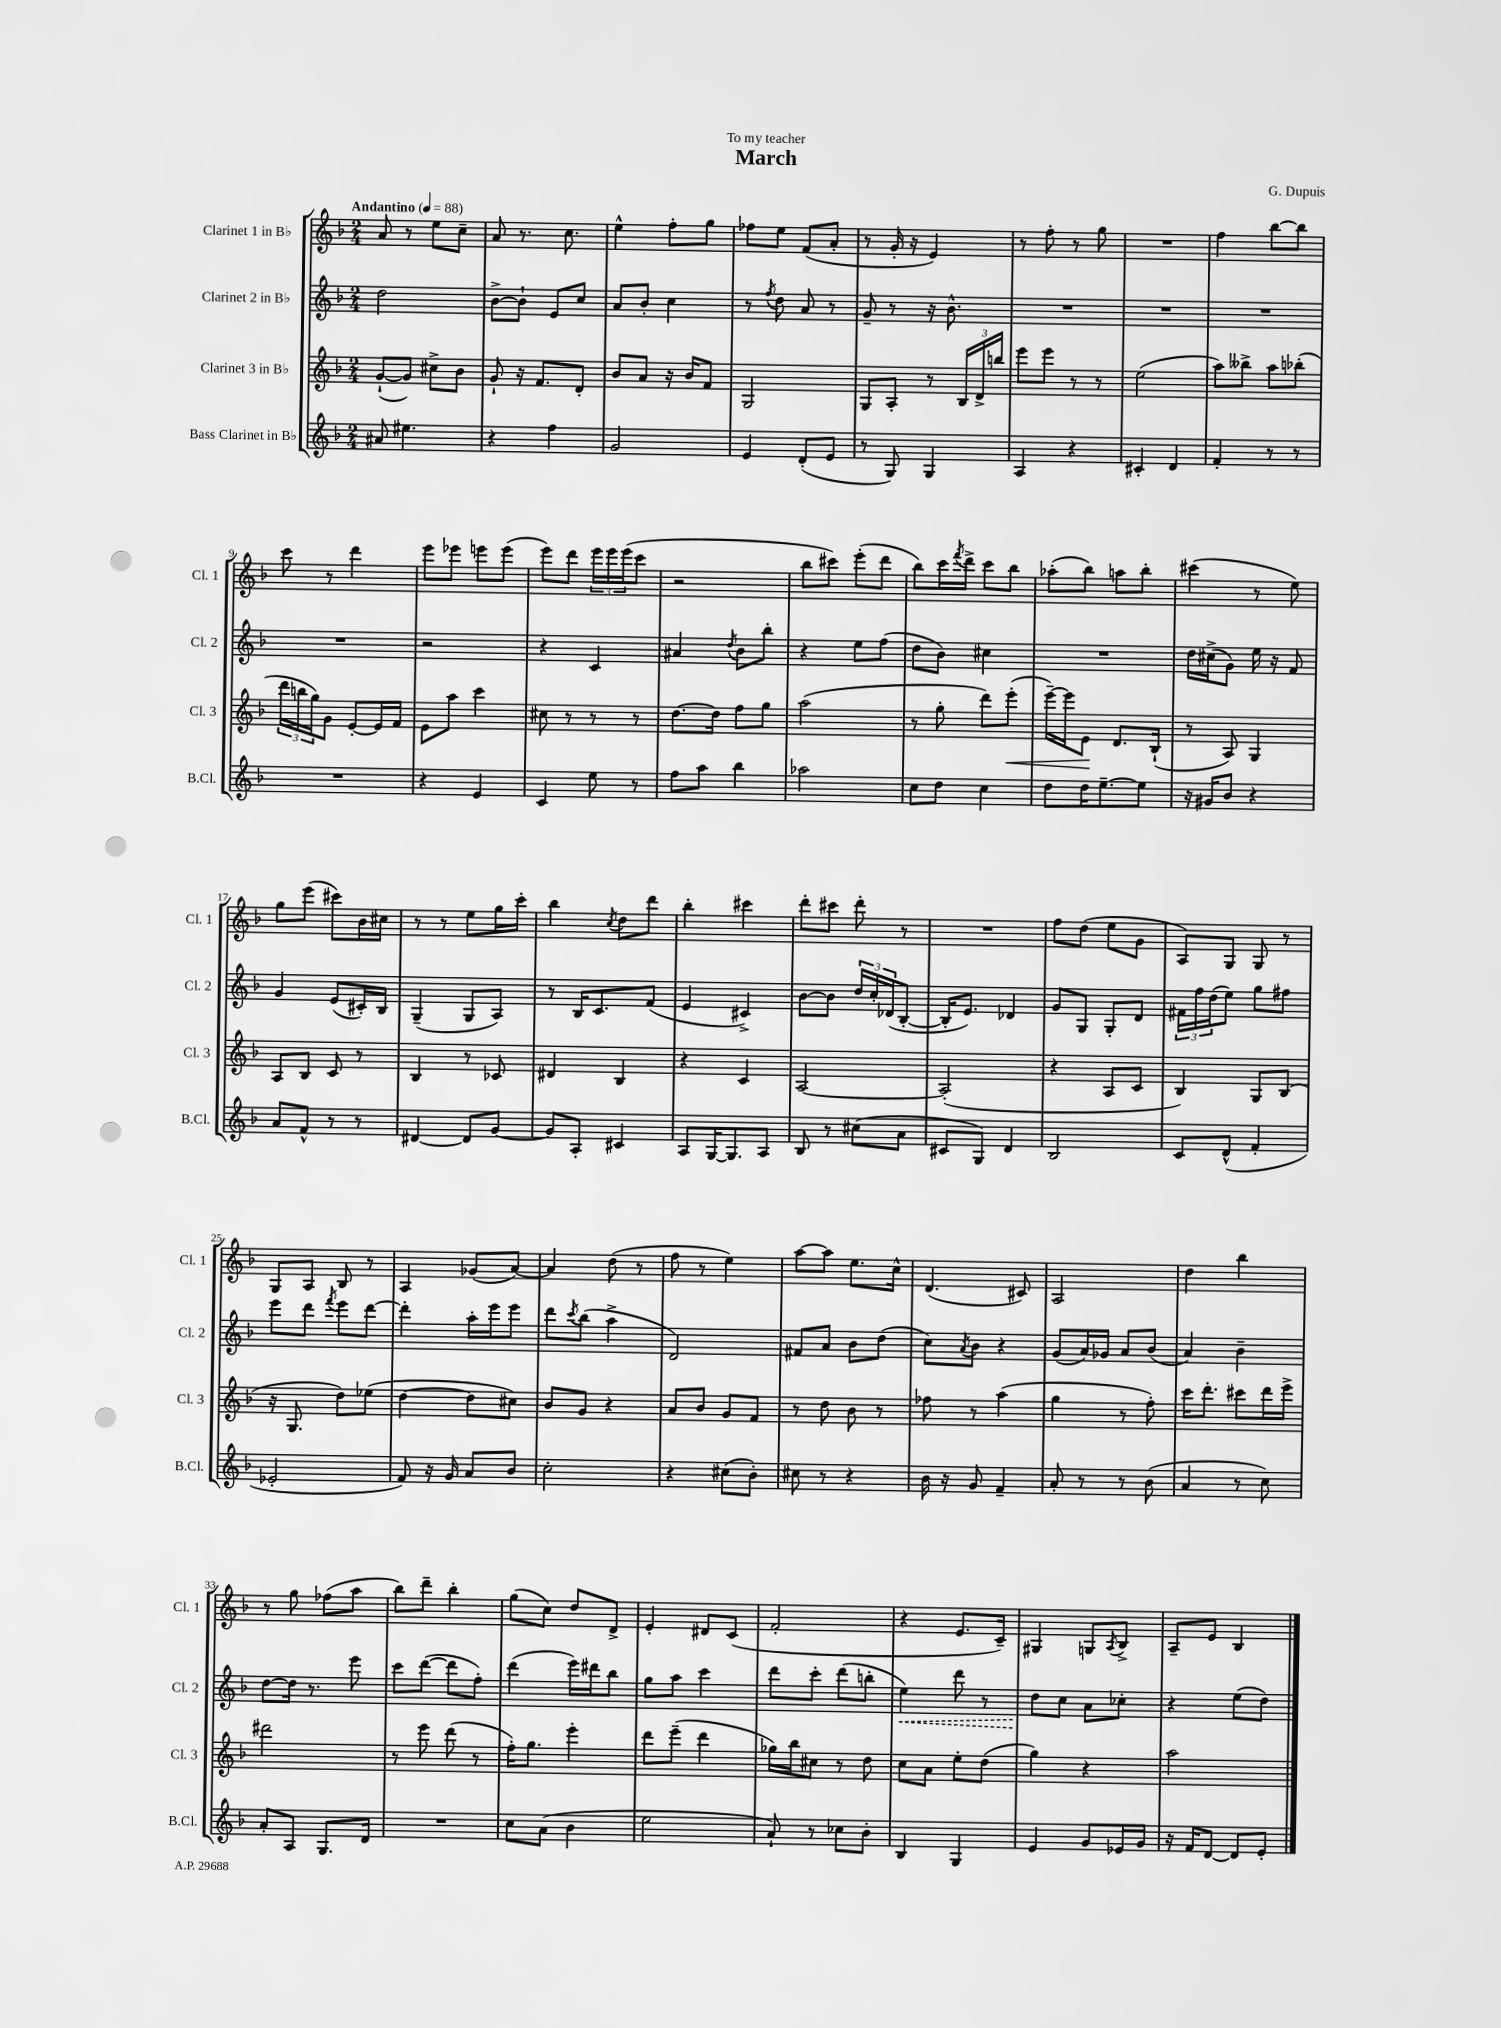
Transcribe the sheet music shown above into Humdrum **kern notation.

**kern	**kern	**kern	**kern
*staff4	*staff3	*staff2	*staff1
*clefG2	*clefG2	*clefG2	*clefG2
*k[b-]	*k[b-]	*k[b-]	*k[b-]
*M2/4	*M2/4	*M2/4	*M2/4
*MM88	*MM88	*MM88	*MM88
8a#	([8g`	2dd	8a
4.ee#	8g])	.	8r
.	8cc#^	.	8ee
.	8b-	.	8cc~
=	=	=	=
4r	8g`	[8b-^	8a
.	16r	8b-`]	8.r
.	8.f	.	.
4ff	.	8e	.
.	.	.	8.cc
.	8d'	8cc	.
=	=	=	=
2g	8b-	8a	4ee^^
.	8a	8b-'	.
.	16r	4cc	8ff'
.	16b-	.	.
.	8f	.	8gg
=	=	=	=
4e	2G	8r	8ff-
.	.	8qff	.
.	.	8dd	8ee
(8d'	.	8a	(8f
8e	.	8r	8a'
=	=	=	=
8r	8G	8g~	8r
8G)	8A'	8r	16g'
.	.	.	16r
4G	8r	16r	4e)
.	.	8.b-^^	.
.	24B-	.	.
.	24d^	.	.
.	24bb	.	.
=	=	=	=
4A	8eee	2r	8r
.	8eee	.	8ff'
4r	8r	.	8r
.	8r	.	8gg
=	=	=	=
4c#'	(2ee	2r	2r
4d	.	.	.
=	=	=	=
4f'	8aa)	2r	4ff
.	8bb--^	.	.
8r	8aa	.	[8bb-
8r	(8bb-'	.	8bb-]
=	=	=	=
2r	24ddd	2r	8ccc
.	24bb	.	.
.	24gg)	.	.
.	8g	.	8r
.	[8e'	.	4ddd
.	16e]	.	.
.	16f	.	.
=	=	=	=
4r	8e	2r	8eee
.	8aa	.	8eee-
4e	4ccc	.	8eee
.	.	.	(8eee
=	=	=	=
4c	8cc#	4r	8eee)
.	8r	.	8ddd
8ee	8r	4c	24eee
.	.	.	24eee
.	.	.	(24eee
8r	8r	.	8ccc
=	=	=	=
8ff	[8.dd	4a#	2r
8aa	.	.	.
.	16dd]	.	.
.	.	8qdd	.
4bb-	8ff	8b-	.
.	8gg	8bb-'	.
=	=	=	=
2aa-	(2aa	4r	8bb-
.	.	.	8ccc#)
.	.	8ee	(8eee'
.	.	(8ff	8ddd
=	=	=	=
8cc	8r	8dd	8bb-)
8dd	8gg'	8b-)	16ccc
.	.	.	8qfff
.	.	.	16ddd^
4cc	8ddd)	4cc#	8ccc
.	(8eee'	.	8bb-
=	=	=	=
8dd	[16eee~)	2r	(8aa-'
.	16eee]	.	.
16dd	8e	.	8bb-)
[8.ee~	.	.	.
.	8.d	.	8aa
8ee]	.	.	8bb-'
.	(16B-`	.	.
=	=	=	=
16r	8r	16dd	(4ccc#
16g#	.	(16cc#^	.
8b-	8A)	8g)	.
4r	4G	16ee	8r
.	.	16r	.
.	.	8f	8ee)
=	=	=	=
8a	8A	4g	8gg
8f^^	8B-	.	(8eee
8r	8c	(8e	8ccc#)
8r	8r	16c#')	16b-
.	.	16B-	16cc#
=	=	=	=
[4d#	4B-	(4G~	8r
.	.	.	8r
8d#]	8r	8G	8ee
[8g	8c-	8A)	16gg
.	.	.	16ccc'
=	=	=	=
8g]	4d#	8r	4bb-
8A'	.	16B-	.
.	.	8.c	.
.	.	.	8qcc
4c#	4B-	.	8dd
.	.	(8f	8ddd
=	=	=	=
8A	4r	4e	4bb-'
[16G	.	.	.
8.G]	.	.	.
.	4c	4c#^)	4ccc#
8A	.	.	.
=	=	=	=
8B-	[2A	[8b-	8ddd'
8r	.	8b-]	8ccc#
(8cc#	.	24dd	8ddd'
.	.	24cc'	.
.	.	(24d-	.
8a	.	[8B-'	8r
=	=	=	=
8c#	(2A']	16B-']	2r
.	.	8.e)	.
8G)	.	.	.
4d	.	4d-	.
=	=	=	=
2B-	4r	8g	8ff
.	.	8G	(8dd
.	8A	8G'	8ee
.	8c	8d	8g
=	=	=	=
8c	4B-)	24f#	8A)
.	.	24ff	.
.	.	(24dd	.
(8d^^	.	8ee)	8G
4f'	8G	8gg	8G
.	(8B-	8ff#	8r
=	=	=	=
2e-'	16r	8eee	8G
.	8.G	.	.
.	.	8ddd	8A
.	.	8qfff	.
.	8dd)	8eee	8B-
.	(8ee-	[8ddd	8r
=	=	=	=
8f)	[4dd	4ddd']	4A
16r	.	.	.
16g	.	.	.
8a	8dd]	16aa'	(8g-
.	.	16eee	.
8b-	8cc#)	8eee	[8a)
=	=	=	=
2cc'	8b-	8ddd	4a]
.	.	8qccc	.
.	8g	(8bb-	.
.	4r	4aa^	(8dd
.	.	.	8r
=	=	=	=
4r	8a	2d)	8ff
.	8b-	.	8r
(8cc#	8g	.	4ee)
8b-')	8f	.	.
=	=	=	=
8cc#	8r	8f#	[8aa
8r	8dd	8a	8aa]
4r	8b-	8b-	8.ee
.	8r	(8dd	.
.	.	.	16cc^^
=	=	=	=
16b-	8ff-	8cc)	(4.d
16r	.	.	.
.	.	8qa	.
8g	8r	8b-	.
4f~	(4aa	4r	.
.	.	.	8c#)
=	=	=	=
8a'	4gg	(8g	2A
8r	.	16a)	.
.	.	16g-	.
8r	8r	8a	.
(8b-	8ff')	(8b-	.
=	=	=	=
4a	16ccc	4a)	4dd
.	8.ddd'	.	.
8r	8ccc#	4b-~	4bb-
8cc)	16ddd	.	.
.	16eee^	.	.
=	=	=	=
8a'	2ddd#	[8dd	8r
8A	.	16dd]	8gg
.	.	8.r	.
8.G	.	.	(8ff-
.	.	8eee	8aa
16d	.	.	.
=	=	=	=
2r	8r	8ccc	8bb-)
.	8eee	([8ddd	8ddd~
.	(8ddd	8ddd]	4bb-'
.	8r	8ff')	.
=	=	=	=
8cc	16ff')	(4ddd	(8gg
.	8.gg	.	.
(8a	.	.	8cc)
4b-	4eee'	16eee)	8dd
.	.	16ddd#	.
.	.	8bb-	8d^
=	=	=	=
2ee	8ddd	8gg	4e'
.	(8eee~	8aa	.
.	4ddd	4ccc	8d#
.	.	.	(8c
=	=	=	=
8a`)	16gg-)	8ddd	2f'
.	16bb-	.	.
8r	8cc#	8ccc'	.
8cc-	8r	(8ddd	.
8b-'	8dd	8bb'	.
=	=	=	=
4B-	8cc	4ee)	4r
.	8a	.	.
4G	8ee'	8ddd	8.e
.	(8dd	8r	.
.	.	.	16c~)
=	=	=	=
4e	4gg)	8dd	4G#
.	.	8cc	.
8g	4r	8a	8G
.	.	.	8qA
16e-	.	8cc-'	8B-^
16g	.	.	.
=	=	=	=
16r	2aa	4r	8A~
16f	.	.	.
[8d	.	.	8e
8d]	.	(8ee	4B-
8e'	.	8dd)	.
==	==	==	==
*-	*-	*-	*-
